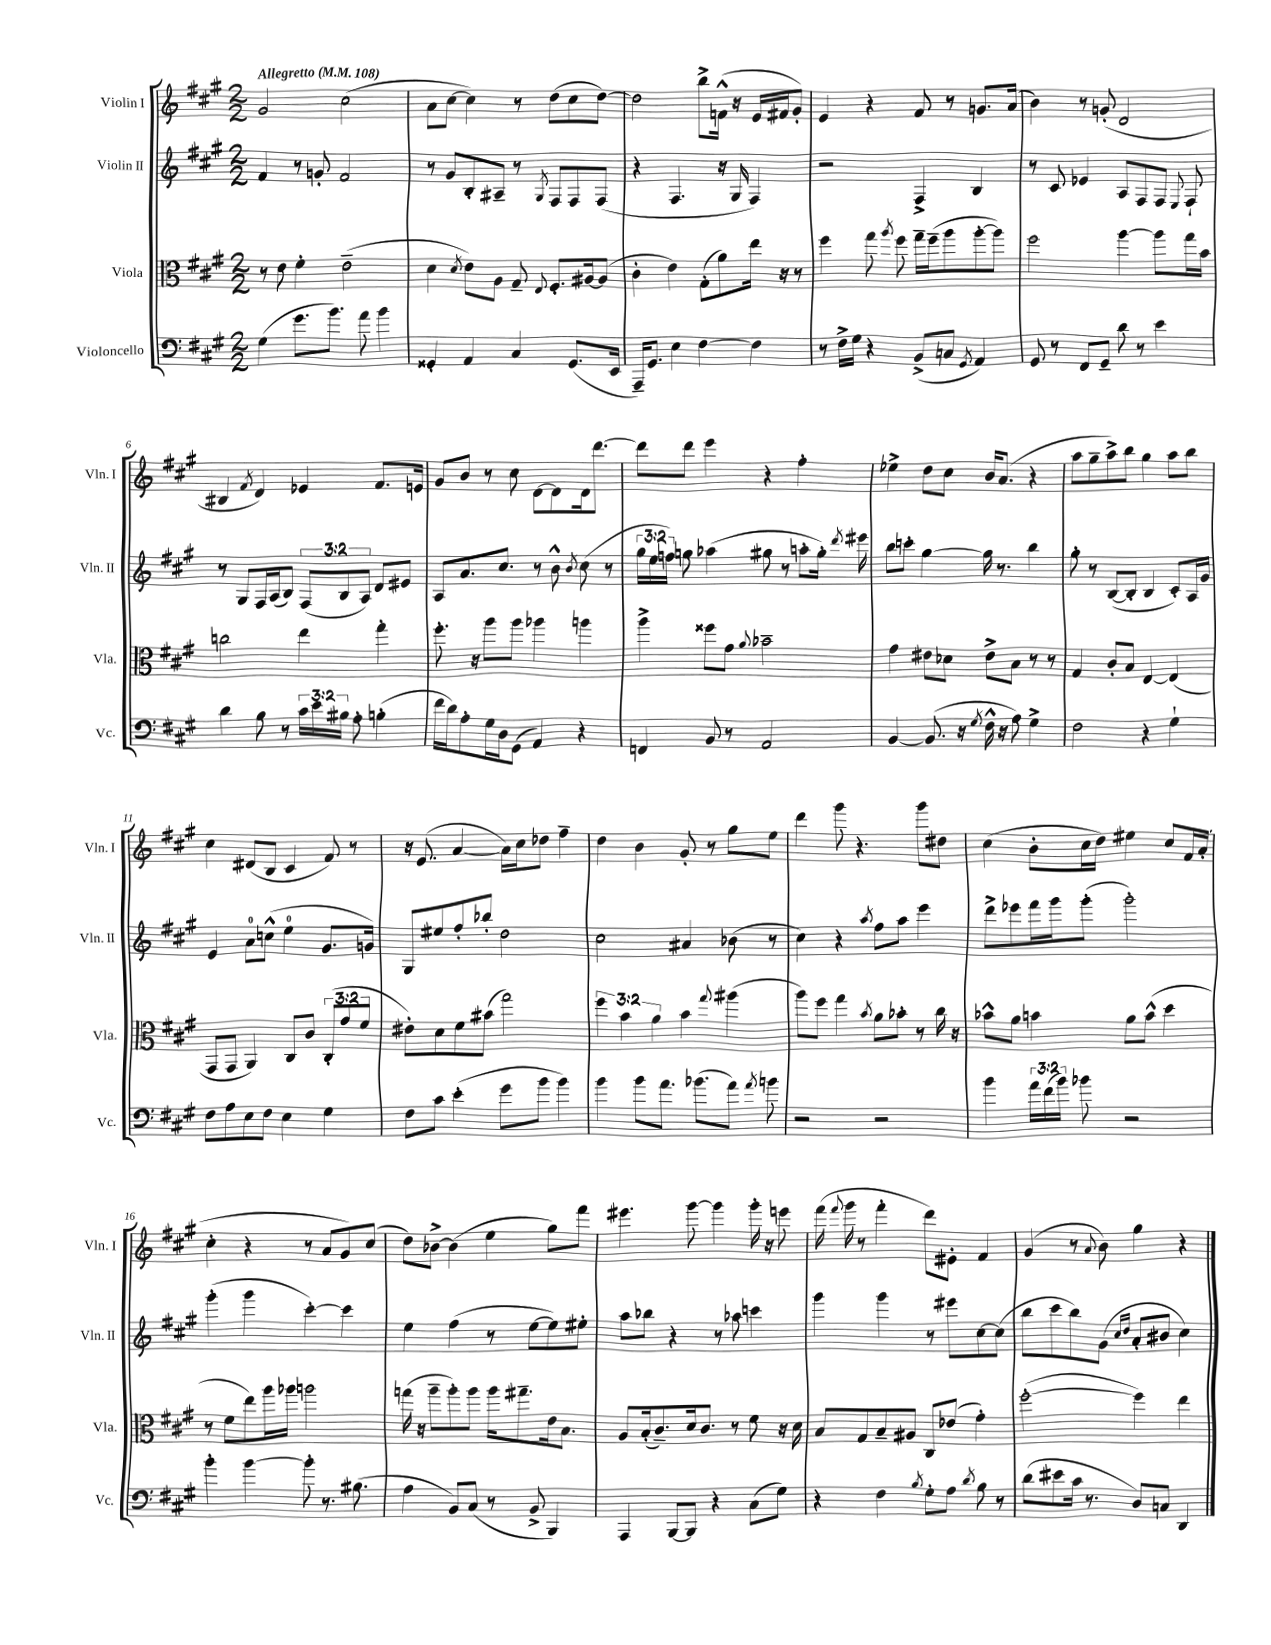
<<
\new StaffGroup <<
\new Staff = "s0" \with { instrumentName = "Violin I" shortInstrumentName = "Vln. I" } {
    \clef treble \key a \major \numericTimeSignature \time 2/2 \tempo "Allegretto" 4 = 108
    \autoBeamOff gis'2 cis''2( |
    a'8[ cis''8]~ cis''4) r8 d''8[( cis''8 d''8]~) |
    d''2 b''8[-> f'16]-^( r16 e'16[ fis'16 gis'8]-.) |
    e'4 r4 fis'8 r8 g'8.[ a'16]( |
    b'4) r8 g'8-.( d'2 |
    bis4 \acciaccatura { fis'8 } d'4) ees'4 fis'8.[ e'16] |
    gis'8[ b'8] r8 cis''8 d'8[~ d'8 d'16 d'''8.]~ |
    d'''8[ d'''8] e'''4 r4 fis''4-. |
    ees''4-> d''8[ cis''8] b'16[ a'8.]( r4 |
    a''8[ gis''8-- a''8->) b''8] gis''4 a''8[ b''8] |
    cis''4 dis'8[( b8] cis'4 fis'8) r8 |
    r16 e'8.( a'4~ a'16[) cis''16 des''8] fis''4-- |
    d''4 b'4 gis'8-. r8 gis''8[ e''8] |
    d'''4 gis'''8 r4. gis'''8[ dis''8] |
    cis''4( b'8[-. cis''16 d''16]) eis''4 cis''8[ fis'16 a'16]-.( |
    cis''4-. r4 r8 a'8[ gis'8) cis''8]( |
    d''8[) bes'8]~-> bes'4( e''4 gis''8[) fis'''8] |
    eis'''4. gis'''8~ gis'''4 gis'''16-. r16 e'''8 |
    fis'''16( \appoggiatura { fis'''8 } gis'''16 r8 fis'''4-. d'''8[) eis'8]-. fis'4 |
    gis'4( r8 \appoggiatura { a'8 } b'8) gis''4 r4 \bar "|." |
}
\new Staff = "s1" \with { instrumentName = "Violin II" shortInstrumentName = "Vln. II" } {
    \clef treble \key a \major \numericTimeSignature \time 2/2 \override Staff.TupletNumber.text = #tuplet-number::calc-fraction-text
    \autoBeamOff fis'4 r8 g'8-. fis'2 |
    r8 gis'8[ b8-. ais8]-- r8 \acciaccatura { gis8 } fis8[ fis8 fis8]( |
    r4 fis4. r16 gis16 fis4) |
    r2 fis4-> b4 |
    r8 cis'8 ees'4 a8[ fis8 fis8] \appoggiatura { e8 } fis8-! |
    r8 gis8[ fis16 a16( b8]) \tuplet 3/2 { fis8[( b8 a8]) } d'8[ eis'8] |
    a8[ a'8. cis''8.] r8 b'8-^ \acciaccatura { b'8 } cis''8( r8 |
    \tuplet 3/2 { gis''16[ e''16 f''16]) } g''8 aes''4( gis''8 r8 a''8[-. gis''16]-.) \acciaccatura { d'''8 } eis'''16 |
    b''8[ c'''8]-. gis''4~ gis''16 r8. b''4 |
    gis''8-. r8 b8[~( b8]-. b4 cis'8[-.) a16 gis'16] |
    e'4 a'8[-0 c''8]-^( e''4-0 gis'8.[ g'16]) |
    gis8[ eis''8 fis''8-. bes''8]-. d''2 |
    cis''2 ais'4 bes'8( r8 |
    cis''4) r4 \acciaccatura { a''8 } fis''8[ a''8] e'''4 |
    d'''8[-> ees'''8 fis'''16 gis'''16 gis'''8]-.( gis'''2-.) |
    gis'''4-.( gis'''4 cis'''4~-.) cis'''4 |
    e''4 fis''4( r8 e''8[~ e''8) eis''8]-. |
    a''8[ bes''8] r4 r8 aes''8 c'''4 |
    gis'''4 gis'''4 r8 eis'''8[ cis''8~ cis''8]( |
    b''8[ cis'''8 b''8) gis'8]( \grace { cis''16[ d''16] } a'8[-. bis'8] cis''4) \bar "|." |
}
\new Staff = "s2" \with { instrumentName = "Viola" shortInstrumentName = "Vla." } {
    \clef alto \key a \major \numericTimeSignature \time 2/2 \override Staff.TupletNumber.text = #tuplet-number::calc-fraction-text
    \autoBeamOff r8 e'8 fis'4-. e'2--( |
    d'4 \acciaccatura { d'8 } e'8[) a8] gis8-- \appoggiatura { e8 } fis8.[-. ais16~ ais8]( |
    cis'4-. e'4) gis8[-.( a'8) e''16] r16 r8 |
    fis''4 gis''8 \acciaccatura { a''8 } fis''8 gis''16[-- fis''16--( a''8 a''8~-. a''8]) |
    fis''2 a''4~ a''8[ gis''16 b'16] |
    c''2 e''4 gis''4-. |
    fis''8.-. r16 a''8[ a''8] aes''4 a''4 |
    a''4-> fisis''8[ gis'8] \appoggiatura { a'8 } bes'2-- |
    gis'4 eis'8[ des'8] eis'8[-> b8] r8 r8 |
    gis4 cis'8[-. b8] e4~ e4( |
    gis,8[ gis,8] a,4) cis8[ cis'8] \tuplet 3/2 { cis8[-.( gis'8 fis'8] } |
    eis'8[-.) d'8 fis'8 bis'8]( gis''2) |
    \tuplet 3/2 { fis''4 b'4 a'4 } b'4 \appoggiatura { gis''8 } ais''4( |
    a''8[) fis''8] gis''4 \acciaccatura { b'8 } a'8[ bes'8]-. r8 cis''16 r16 |
    bes'8[-^ a'8] b'4 a'8[ b'8]-^( d''4 |
    r8 fis'8[ e''8) a''16 aes''16] a''2 |
    g''16( r16 a''8[-- a''8-.) a''8] a''16[ gis''8.-- e'16 b8.] |
    a8[ b16-.( cis'8.--) d'16 cis'8.] r8 fis'8 r16 d'16 |
    b8[ gis8 b8-- ais8] cis8[ ees'8]( gis'4-.) |
    fis''2~-.( fis''4) e''4 \bar "|." |
}
\new Staff = "s3" \with { instrumentName = "Violoncello" shortInstrumentName = "Vc." } {
    \clef bass \key a \major \numericTimeSignature \time 2/2 \override Staff.TupletNumber.text = #tuplet-number::calc-fraction-text
    \autoBeamOff gis4( gis'8.[ b'8.]) a'8 b'4 |
    gisis,4-. a,4 cis4 gisis,8.[( e,16] |
    a,,16[--) gis,8.] e4 fis4~ fis4 |
    r8 fis16[-> gis16] r4 b,8[->( c8] \acciaccatura { gis,8 } a,4) |
    gis,8 r8 fis,8[ gis,8]-- d'8 r8 e'4 |
    d'4 b8 r8 \tuplet 3/2 { cis'16[ e'16 bis16] } a8-. b4-.( |
    fis'16[ d'16) a8-. gis16 d16 gis,8]( a,4) r4 |
    f,4 b,8 r8 a,2 |
    b,4~ b,8.( r16 \acciaccatura { gis8 } fis16-^ r16 a8) gis4-> |
    fis2 r4 gis4-! |
    fis8[ a8 e8 fis8] e4 gis4 |
    fis8[ cis'8] e'4-.( gis'8[ b'8] b'4) |
    b'4 b'8[ a'8.] bes'8.[( a'8]) \acciaccatura { a'8 } b'8 |
    r2 r2 |
    b'4 \tuplet 3/2 { a'16[ fis'16( b'16]) } bes'8 r2 |
    b'4-. b'4~ b'8-. r8. bis8.( |
    a4 b,8[) cis8]( r8 b,8-> b,,4) |
    a,,4 b,,8[~ b,,8] r4 cis8[( gis8]) |
    r4 fis4 \acciaccatura { b8 } gis8[-. a8] \acciaccatura { d'8 } b8 r8 |
    d'8[( eis'8 cis'16] r8. d8[) c8] d,4 \bar "|." |
}
>>
>>
